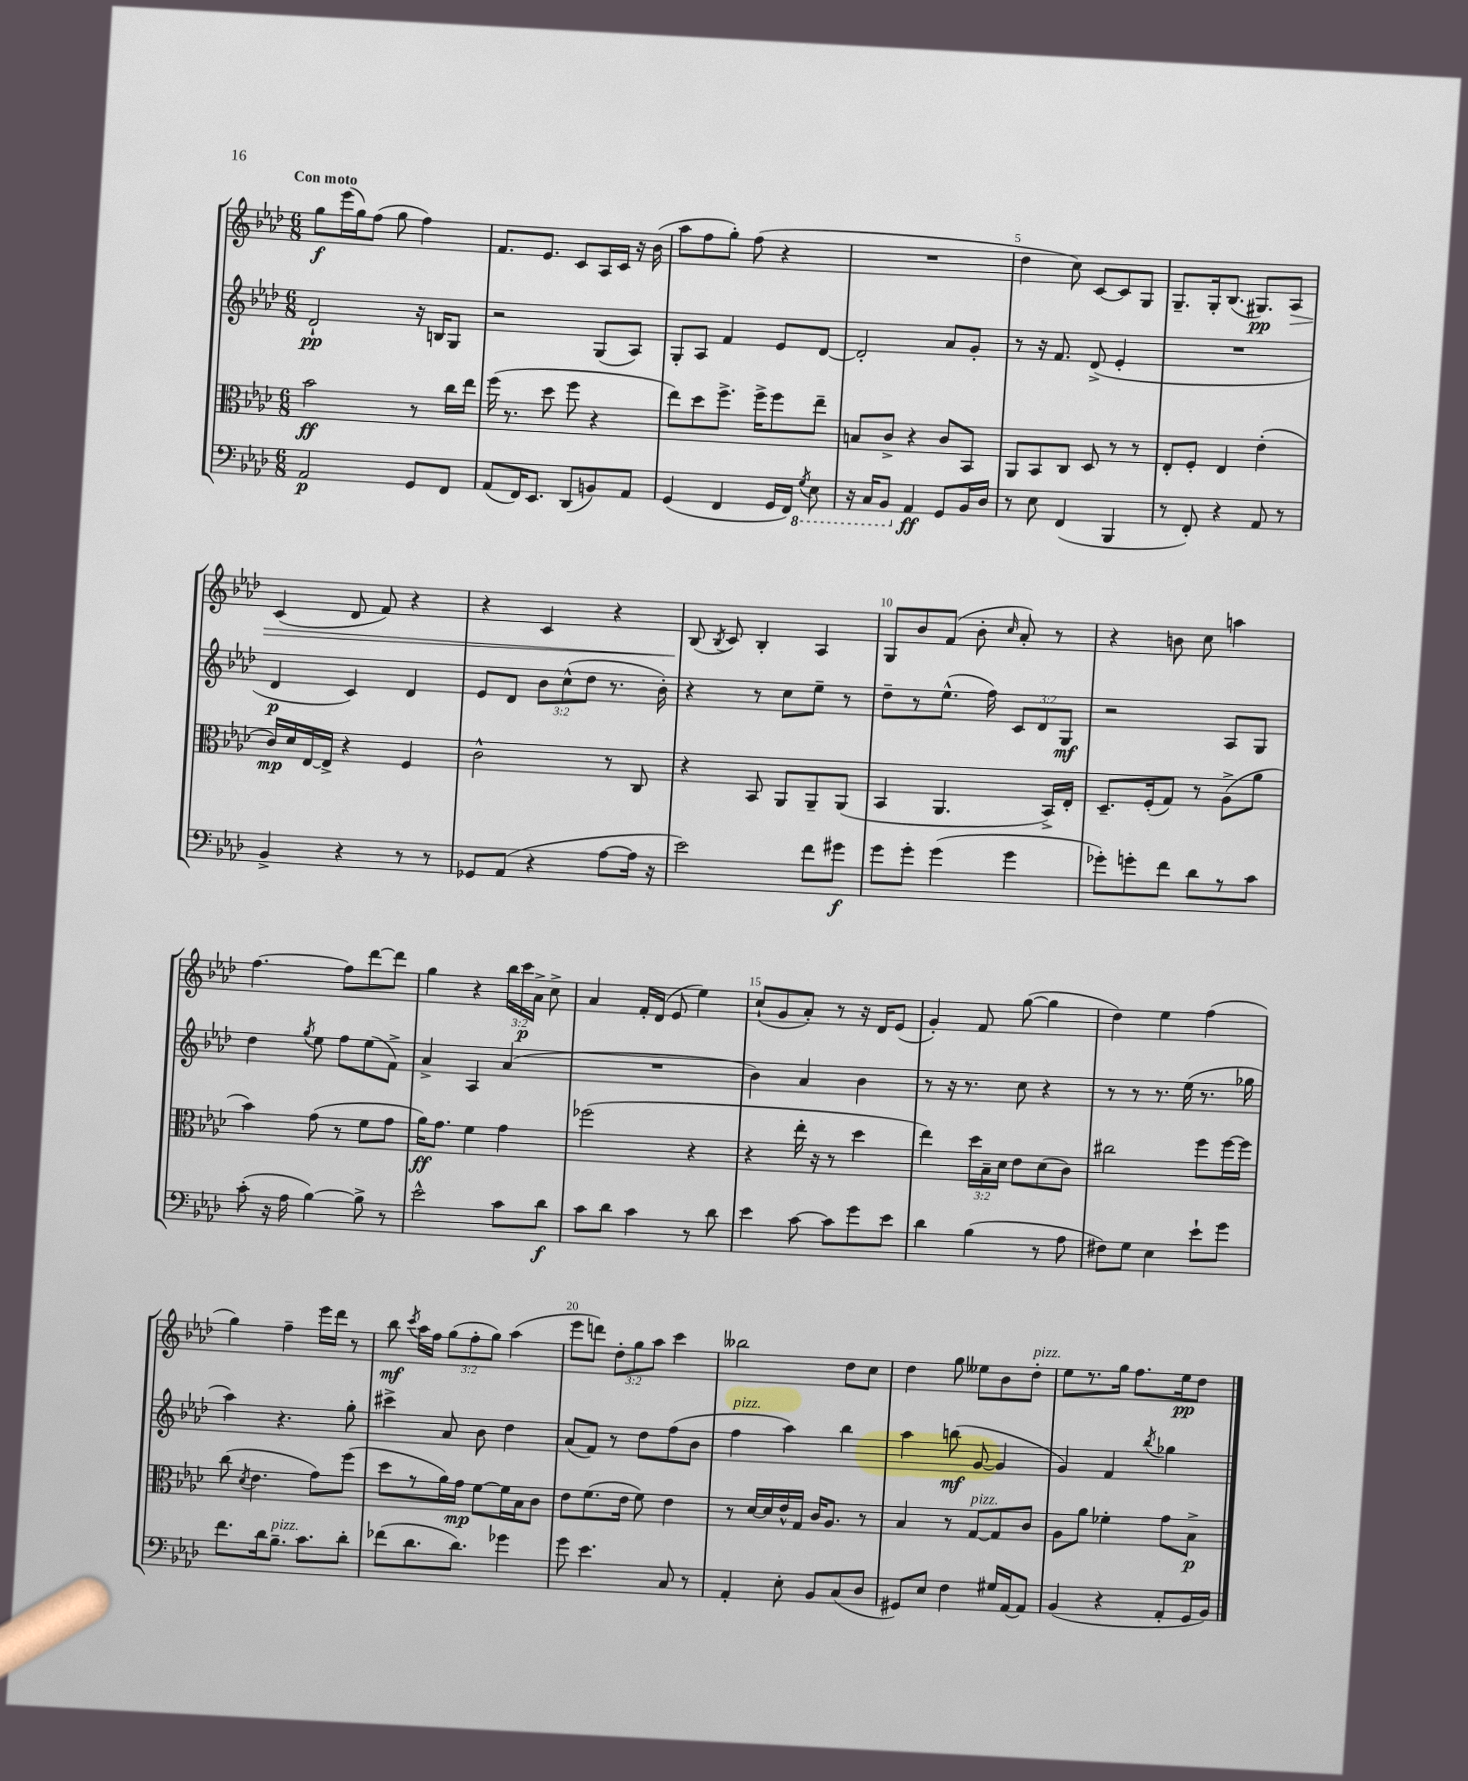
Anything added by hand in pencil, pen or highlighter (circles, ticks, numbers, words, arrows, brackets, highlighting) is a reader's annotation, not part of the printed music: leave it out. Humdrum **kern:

**kern	**kern	**kern	**kern
*staff4	*staff3	*staff2	*staff1
*clefF4	*clefC3	*clefG2	*clefG2
*k[b-e-a-d-]	*k[b-e-a-d-]	*k[b-e-a-d-]	*k[b-e-a-d-]
*M6/8	*M6/8	*M6/8	*M6/8
2AA-/	2b-\	2d-`/	8gg\L
.	.	.	(16eee-\L
.	.	.	16gg\J)
.	.	.	(8ff\J
.	.	.	8gg\
8GG/L	8r	16r	4ff\)
.	.	16B/LK	.
8FF/J	16cc\LL	8G/J	.
.	16ee-\JJ	.	.
=	=	=	=
(8AA-/L	(16ff\	2r	8.f/L
.	8.r	.	.
16FF/K)	.	.	.
8.EE-/J	.	.	8.e-/J
.	8dd-\	.	.
(8DD-/L	8ff\	.	8c/L
8BB/)	4r	(8G/L	16A-/L
.	.	.	16c/JJ
8AA-/J	.	8A-/J)	16r
.	.	.	(16b-\
=	=	=	=
(4GG/	8ee-\L)	8G'/L	8aa-\L
.	8dd-\	8A-/J	8ff\
4FF/	8.ff^\J	4f/	8gg'\J)
.	.	.	(8ff\
.	16ff^\LK	.	.
16GG/LL	8ff\	8e-/L	4r
16FF/JJ)	.	.	.
8qGG/	.	.	.
8EE-\	8ee-~\J	[8d-/J	.
=	=	=	=
16r	8B/L	2d-'/]	2.r
16CC/LK	.	.	.
8BBB-/J	8c^/J	.	.
4AA-/	4r	.	.
8GG/L	8c/L	8a-/L	.
16BB-/L	8BB-/J	8g'/J	.
16D-/JJ	.	.	.
=	=	=	=
8r	8AA-/L	8r	4dd-\
8E-\	8BB-/	16r	.
.	.	8.f/	.
(4FF/	8C/J	.	8cc\)
.	8D-/	(8d-^/	[8c/L
4BBB-/	8r	4e-'/	8c/]
.	8r	.	8G/J
=	=	=	=
8r	8E-'/L	2.r	8.G~/L
8FF'/)	8F'/J	.	.
.	.	.	16G'/k
4r	4E-/	.	(8.B-/J
.	.	.	8.G#/L)
8AA-/	(4e-'\	.	.
8r	.	.	8A-/J
=	=	=	=
4BB-^/	16c/LL)	4d-/	(4c/
.	16d-/	.	.
.	[16E-/	.	.
.	16E-^/]JJ	.	.
4r	4r	4c/)	8d-/
.	.	.	8f/)
8r	4F/	4d-/	4r
8r	.	.	.
=	=	=	=
8GG-/L	2c^^\	8e-/L	4r
(8AA-/J	.	8d-/J	.
4r	.	12b-\L	4c/
.	.	(12cc^^\	.
.	.	12dd-\J	.
[8A-\L	8r	8.r	4r
16A-\]Jk	8C/	.	.
16r	.	16b-'\)	.
=	=	=	=
2e-\)	4r	4r	(8B-/
.	.	.	8qB-/
.	.	.	8c/)
.	8BB-/	8r	4B-'/
.	8AA-/L	8cc\L	.
8f\L	8AA-~/	8ee-~\J	4A-/
8g#\J	(8AA-/J	8r	.
=	=	=	=
8g\L	4BB-/	8dd-~\L	8G/L
8g'\J	.	8r	8b-/
(4g\	4.AA-/	(8.ee-^^\J	(8f/J
.	.	.	8b-'\
.	.	16ff\)	.
.	.	.	16qqcc/
4g\	.	12c/L	8a-'/)
.	.	12d-/	.
.	16BB-^/LL)	.	8r
.	.	12G/J	.
.	16E-'/JJ	.	.
=	=	=	=
8g-'\L)	8.D-~/L	2r	4r
8g'\	.	.	.
.	(16F'/k	.	.
8f\J	8G/J)	.	8b\
8d-\L	8r	.	8cc\
8r	(8A-^\L	8A-/L	4aa\
8c\J	8a-\J	8G/J	.
=	=	=	=
(8c'\	4b-\)	4dd-\	[4.ff\
16r	.	.	.
16A-\	.	.	.
.	.	8qgg/	.
[4B-\)	(8g\	8ee-\	.
.	8r	8ff\L	8ff\]L
8B-^\]	8f\L	(8ee-\	[8ddd-\
8r	8g\J	8f^\J)	8ddd-\]J
=	=	=	=
2e-^^\	16a-\LK)	4a-^/	4gg\
.	8.g\J	.	.
.	4f\	4A-/	4r
8c\L	4g\	(4a-/	24bb-\LL
.	.	.	24ccc\
.	.	.	24a-^\JJ
8d-\J	.	.	8cc^\
=	=	=	=
8c\L	(2ff-\	2.r	4a-/
8d-\J	.	.	.
4c\	.	.	16f'/LL
.	.	.	(16d-/JJ
.	.	.	8e-/
8r	4r	.	4ee-\)
8d-\	.	.	.
=	=	=	=
4e-\	4r	4b-\)	(8cc`/L
.	.	.	8g/
[8c\	16ee-'\	4a-/	8a-'/J)
.	16r	.	.
8c\]L	8r	.	8r
8g\	4dd-\	4b-\	16r
.	.	.	16d-/LK
8e-\J	.	.	(8e-/J
=	=	=	=
4d-\	4ee-\)	8r	4g'/)
.	.	16r	.
.	.	8.r	.
(4B-\	24dd-\LL	.	8f/
.	24B-~\	.	.
.	24d-\JJ	.	.
.	8e-\L	8cc\	([8gg\
8r	(8d-\	4r	4gg\]
8A-\	8c\J)	.	.
=	=	=	=
8F#\L)	2cc#\	8r	4dd-\)
8G\J	.	8r	.
4E-\	.	8.r	4ee-\
.	.	(16ee-\	.
8e-`\L	8ff\L	8.r	(4ff\
8g\J	[16ff\L	.	.
.	16ff\]JJ	16gg-\	.
=	=	=	=
8.f\L	(8cc\	4aa-\)	4gg\)
.	8qd-/	.	.
.	4.e-\	.	.
16d-\k	.	.	.
8.B-~\J	.	4.r	4ff~\
8.c\L	.	.	.
.	8g\L)	.	16eee-\LL
.	.	.	16ddd-\JJ
8d-'\J	(8ff\J	8gg'\	8r
=	=	=	=
(8f-\L	8dd-\L	4ccc#^\	8bb-\
.	.	.	8qccc/
8.d-\	8r	.	16aa-\LL
.	.	.	16ff\JJ
.	16a-\L)	8a-/	(12gg\L
8.d-\J)	16g\JJ	.	.
.	.	.	12ff'\
.	[8f\L	8b-\	.
.	.	.	12gg\J)
4g-\	16f\]L	4dd-\	(4aa-\
.	16B-\J	.	.
.	8c\J	.	.
=	=	=	=
8g\	8e-\L	(8a-/L	8eee-\L
4.e-\	(8.f\	8f/J)	8ddd\J)
.	.	8r	12dd-'\L
.	16e-\Jk	.	.
.	.	.	12gg\
.	8f\)	8dd-\L	.
.	.	.	12aa-\J
8C/	4e-\	(8ff\	4ccc\
8r	.	8b-\J	.
=	=	=	=
4AA-'/	8r	4ff\	2bb--\
.	[16d-/LL	.	.
.	16d-/]	.	.
8E-'\	16e-^^/	4aa-\)	.
.	16G/JJ	.	.
8BB-/L	16c/LK	.	.
.	8.A-/J	.	.
(8C/	.	4bb-\	8dd-\L
8D-/J	8r	.	8cc\J
=	=	=	=
8GG#/L)	4B-/	4aa-\	4dd-\
8E-/J	.	.	.
4F\	8r	(8bb\	8gg\
.	[8G/L	[8g/	8ee--\L
16G#/LL	8G/]	4g/]	8b-\
[16AA-/J	.	.	.
8AA-/]J	8c/J	.	8dd-'\J
=	=	=	=
(4BB-/	8A-\L	4g/)	8ee-\L
.	8a-\J	.	8.r
4r	4f-'\	4f/	.
.	.	.	16gg\Jk
.	.	.	8.ff\L
.	.	8qbb-/	.
8AA-'/L	8g\L	4gg-\	.
.	.	.	16ee-\k
16GG/L	8B-^\J	.	8dd-\J
16BB-/JJ)	.	.	.
==	==	==	==
*-	*-	*-	*-
